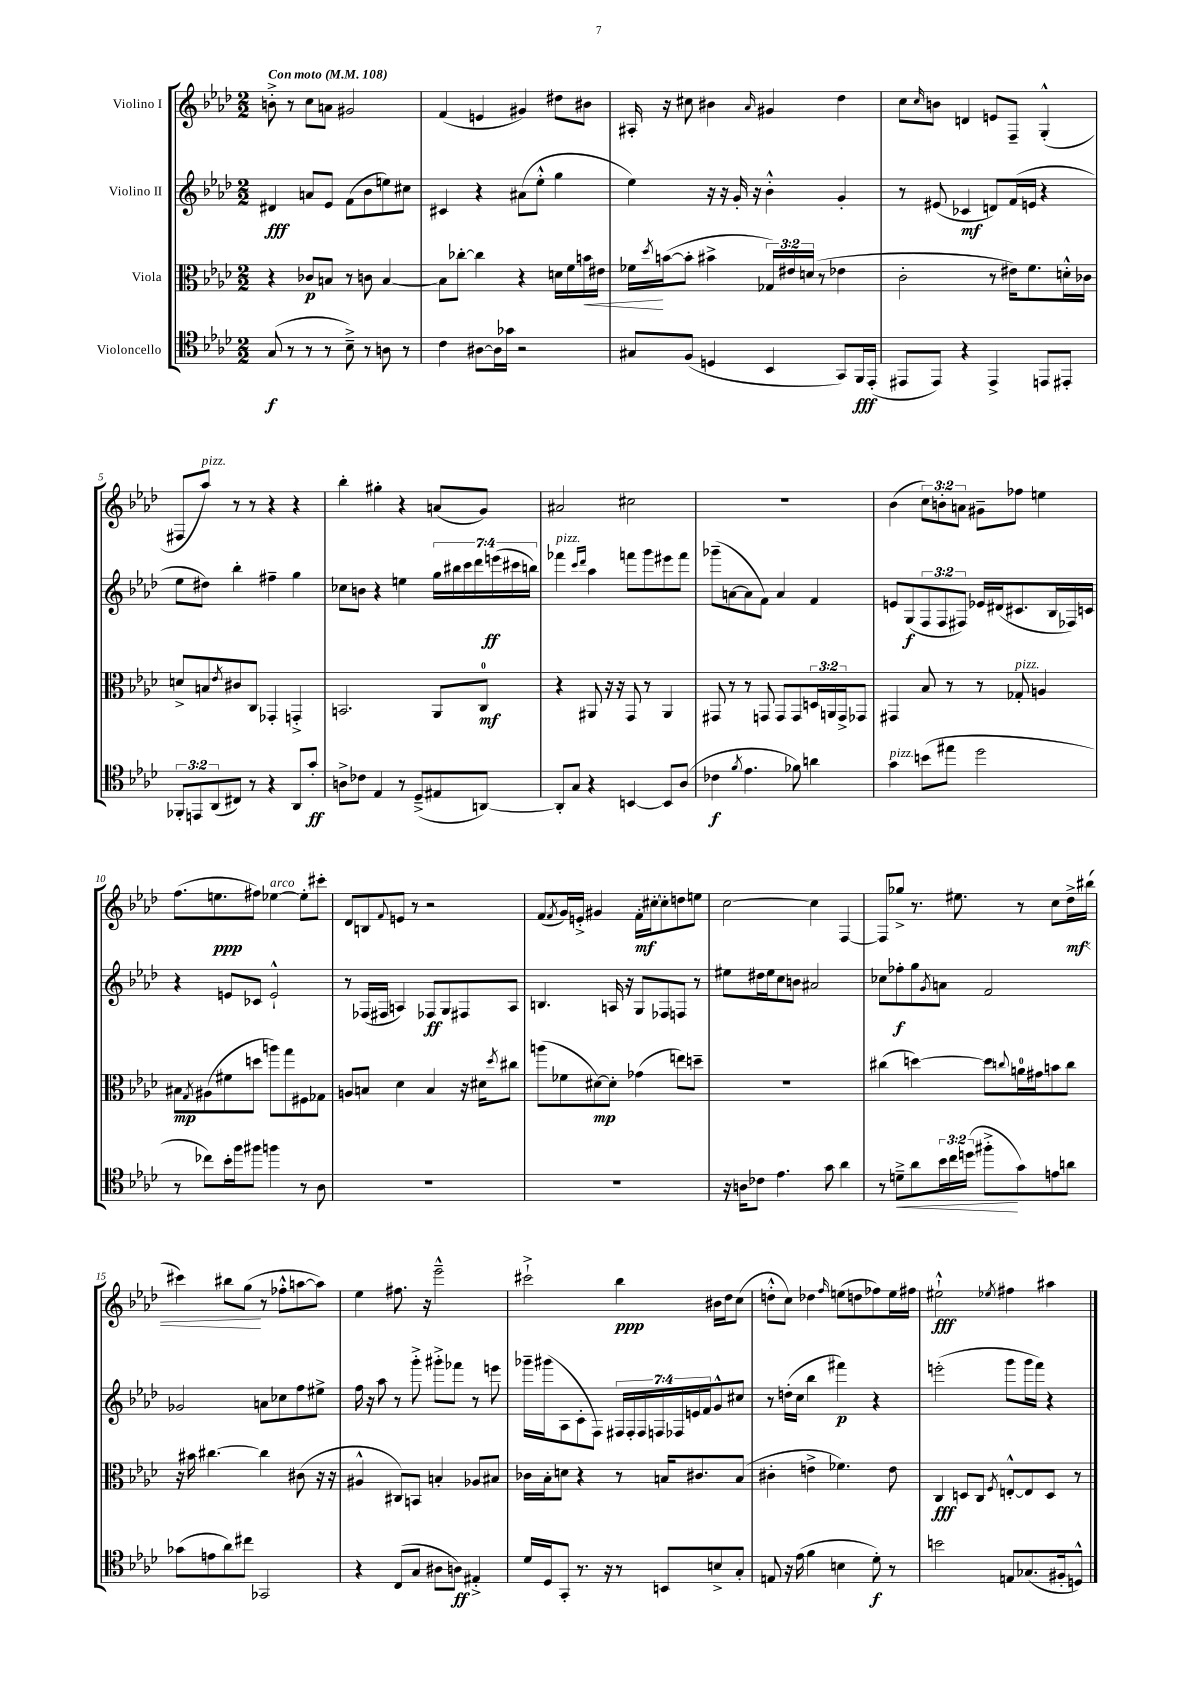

**kern	**dynam	**kern	**dynam	**kern	**dynam	**kern	**dynam
*part4	*part4	*part3	*part3	*part2	*part2	*part1	*part1
*staff4	*staff4	*staff3	*staff3	*staff2	*staff2	*staff1	*staff1
*I"Violoncello	*	*I"Viola	*	*I"Violino II	*	*I"Violino I	*
*clefC4	*	*clefC3	*	*clefG2	*	*clefG2	*
*k[b-e-a-d-]	*	*k[b-e-a-d-]	*	*k[b-e-a-d-]	*	*k[b-e-a-d-]	*
*M2/2	*	*M2/2	*	*M2/2	*	*M2/2	*
*MM108	*	*MM108	*	*MM108	*	*MM108	*
=1	=1	=1	=1	=1	=1	=1	=1
!	!	!	!	!	!	!LO:TX:a:B:t=Con moto	!
(8G/	f	4r	.	4d#X/	fff	8bn'^\	.
8r	.	.	.	.	.	8r	.
8r	.	8c-X/L	p	8an/L	.	8cc\L	.
8r	.	8Bn/J	.	8e-/J	.	8an\J	.
8B-~^\)	.	8r	.	(8f\L	.	2g#X/	.
8r	.	8cn\	.	8b-\	.	.	.
8An\	.	[4B/	.	8een\)	.	.	.
8r	.	.	.	8cc#X\J	.	.	.
=2	=2	=2	=2	=2	=2	=2	=2
4c\	.	8B\L]	.	4c#X/	.	(4f/	.
.	.	[8cc-X'\J	.	.	.	.	.
[8A#X\L	.	4cc-\]	.	4r	.	4en/	.
16A#\L]	.	.	.	.	.	.	.
16g-X\JJ	.	.	.	.	.	.	.
2r	.	4r	.	(8a#X\L	.	4g#X/)	.
.	.	.	.	8ee-'^^\J	.	.	.
.	.	16dn\LL	.	4gg\	.	8dd#X\L	.
.	.	16f\	.	.	.	.	.
!	!	!	!LO:HP:b	!	!	!	!
.	.	16bn\	<	.	.	8b#X\J	.
.	.	16e#X\JJ	.	.	.	.	.
=3	=3	=3	=3	=3	=3	=3	=3
8G#X/L	.	16f-X\LL	.	4ee-\)	.	16A#X'/	.
.	.	8qdd-/	.	.	.	.	.
.	.	([16bn\J	[	.	.	16r	.
(8F/J	.	8b'\J]	.	.	.	8cc#X\	.
4Dn/	.	4b#X^\	.	16r	.	4b#X\	.
.	.	.	.	16r	.	.	.
.	.	.	.	16g'/	.	.	.
.	.	.	.	16r	.	.	.
.	.	.	.	.	.	16qqa-/	.
4BB-/	.	24G-X/LL)	.	4b-'^^\	.	4g#X/	.
.	.	24e#X/	.	.	.	.	.
.	.	(24dn/JJ	.	.	.	.	.
.	.	8r	.	.	.	.	.
8GG/L)	.	4e-X\	.	4g'/	.	4dd-\	.
16FF/L	fff	.	.	.	.	.	.
(16EE-'/JJ	.	.	.	.	.	.	.
=4	=4	=4	=4	=4	=4	=4	=4
8EE#X/L	.	2c'\	.	8r	.	8cc\L	.
.	.	.	.	.	.	16qqcc/	.
8EE#/J)	.	.	.	(8e#X/	.	8bn\J	.
4r	.	.	.	4c-X/	mf	4dn/	.
4EE#^/	.	8r	.	8dn/L)	.	8en/L	.
.	.	16e#X\KL)	.	(16f/L	.	8F~/J	.
.	.	8.f\	.	16en/JJ	.	.	.
8EEn/L	.	.	.	4r	.	(4G'^^/	.
8EE#X'/J	.	16dn'^^\L	.	.	.	.	.
.	.	16c-X\JJ	.	.	.	.	.
!!LO:LB:g=z
=5	=5	=5	=5	=5	=5	=5	=5
12FF-X'/L	.	8dn^/L	.	8ee-\L	.	8F#X/L	.
12EEn/	.	.	.	.	.	.	.
!	!	!	!	!	!	!LO:TX:a:i:t=pizz.	!
.	.	8Bn/	.	8dd#X\J)	.	8aa-/J)	.
(12AA-/	.	.	.	.	.	.	.
.	.	8qe-/	.	.	.	.	.
8C#X/J)	.	8c#X/	.	4bb-'\	.	8r	.
8r	.	8C/J	.	.	.	8r	.
4r	.	4GG-X'/	.	4ff#X~\	.	4r	.
8AA-/L	.	4GGn'^/	.	4gg\	.	4r	.
8g'/J	ff	.	.	.	.	.	.
=6	=6	=6	=6	=6	=6	=6	=6
8An^\L	.	2.BBn/	.	8cc-X\L	.	4bb-'\	.
8c-X\J	.	.	.	8bn\J	.	.	.
4E-/	.	.	.	4r	.	4gg#X'\	.
8r	.	.	.	4een\	.	4r	.
(8D-~^/L	.	.	.	.	.	.	.
8E#X/	.	8AA-/L	.	28gg\LL	.	(8an/L	.
.	.	.	.	28bb#X\	.	.	.
.	.	.	.	28ccc\	.	.	.
.	.	.	.	28ddd-\	.	.	.
[8AAn/J)	.	8C/J	mf	.	.	8g/J)	.
.	.	.	.	(28eeen\	ff	.	.
.	.	.	.	28ccc#X\	.	.	.
.	.	.	.	28bbn\JJ)	.	.	.
=7	=7	=7	=7	=7	=7	=7	=7
!	!	!	!	!LO:TX:a:i:t=pizz.	!	!	!
8AA'/L]	.	4r	.	4fff-X\	.	2a#X/	.
8G/J	.	.	.	.	.	.	.
.	.	.	.	16qqccc/LL	.	.	.
.	.	.	.	16qqddd-/JJ	.	.	.
4r	.	8AA#X/	.	4aa-\	.	.	.
.	.	16r	.	.	.	.	.
.	.	16r	.	.	.	.	.
[4BBn/	.	8GG/	.	8fffn\L	.	2cc#X\	.
.	.	8r	.	8ggg\	.	.	.
8BB/L]	.	4AA#/	.	8eee#X\	.	.	.
(8A-/J	.	.	.	8fff\J	.	.	.
=8	=8	=8	=8	=8	=8	=8	=8
4c-X\	f	8GG#X/	.	(8ggg-X~\L	.	1r	.
.	.	8r	.	[8an\	.	.	.
8qf/	.	.	.	.	.	.	.
4.e-\	.	8r	.	8a\]	.	.	.
.	.	8GGn/	.	8f\J)	.	.	.
.	.	8GG/L	.	4a/	.	.	.
8f-X\)	.	8GG/	.	.	.	.	.
4an\	.	24Dn/L	.	4f/	.	.	.
.	.	24AAn/	.	.	.	.	.
.	.	24GG^/J	.	.	.	.	.
.	.	8GG-X/J	.	.	.	.	.
=9	=9	=9	=9	=9	=9	=9	=9
!LO:TX:a:i:t=pizz.	!	!	!	!	!	!	!
4g\	.	4GG#X/	.	8en/L	.	(4b-\	.
.	.	.	.	(8G/	f	.	.
(8bn\L	.	8B-/	.	12F/	.	12cc\L)	.
.	.	.	.	12F/	.	12bn'\	.
8ee#X\J	.	8r	.	.	.	.	.
.	.	.	.	12F#X/J)	.	12an\J	.
2dd-\	.	8r	.	16e-X/LL	.	8g#X~\L	.
.	.	.	.	(16d#X/J	.	.	.
!	!	!LO:TX:a:i:t=pizz.	!	!	!	!	!
.	.	8G-X'/	.	8.c#X/	.	8ff-X\J	.
.	.	4An/	.	.	.	4een\	.
.	.	.	.	16B-/L	.	.	.
.	.	.	.	16F-X/)	.	.	.
.	.	.	.	16cn/JJ	.	.	.
!!LO:LB:g=z
=10	=10	=10	=10	=10	=10	=10	=10
8r	.	8B#X\L	mp	4r	.	(8.ff\L	.
.	.	8qG/	.	.	.	.	.
8cc-X\L)	.	(8A#X\	.	.	.	.	.
.	.	.	.	.	.	8.een\	ppp
16b-'\L	.	8f#X\	.	8en/L	.	.	.
16ff\J	.	.	.	.	.	.	.
8ff#X\J	.	8ddn\J	.	8c-X/J	.	8ff#X\J)	.
!	!	!	!	!	!	!LO:TX:a:i:t=arco	!
4ffn\	.	8aan\L)	.	2e`^^/	.	[4ee-X\	.
.	.	8gg\	.	.	.	.	.
8r	.	8F#X\	.	.	.	8ee-'\L]	.
8A-\	.	8G-X\J	.	.	.	8ccc#X'\J	.
=11	=11	=11	=11	=11	=11	=11	=11
1r	.	8An/L	.	8r	.	8d-/L	.
.	.	8Bn/J	.	(16F-X/LL	.	8Bn/	.
.	.	.	.	16F#X/JJ	.	.	.
.	.	.	.	.	.	8qqf/	.
.	.	4d-\	.	4An/)	.	8en/J	.
.	.	.	.	.	.	8r	.
.	.	4B/	.	8F-X/L	ff	2r	.
.	.	.	.	8G/	.	.	.
.	.	16r	.	8F#X/	.	.	.
.	.	16d#X\KL	.	.	.	.	.
.	.	8qdd-/	.	.	.	.	.
.	.	8cc#X\J	.	8A/J	.	.	.
=12	=12	=12	=12	=12	=12	=12	=12
1r	.	(8aan\L	.	4.Bn/	.	(8f/L	.
.	.	.	.	.	.	8qf/	.
.	.	8f-X\	.	.	.	16g/L)	.
.	.	.	.	.	.	16en'^/JJ	.
.	.	[8d#X\)	mp	.	.	4g#X/	.
.	.	8d#'\J]	.	16An/	.	.	.
.	.	.	.	16r	.	.	.
.	.	(4g-X\	.	8G/L	.	16f'\LL	mf
.	.	.	.	.	.	[16cc#X'\J	.
.	.	.	.	8F-X/	.	8cc#'\]	.
.	.	8een\L)	.	8Fn/J	.	8ddn\	.
.	.	8ddn~\J	.	8r	.	8een\J	.
=13	=13	=13	=13	=13	=13	=13	=13
16r	.	1r	.	8ee#X\L	.	[2cc\	.
16An\KL	.	.	.	.	.	.	.
8c-X\J	.	.	.	16dd#X\L	.	.	.
.	.	.	.	16ee#\J	.	.	.
4.e-\	.	.	.	8cc\	.	.	.
.	.	.	.	8bn\J	.	.	.
.	.	.	.	2a#X/	.	4cc\]	.
8g\	.	.	.	.	.	.	.
4a-\	.	.	.	.	.	[4F/	.
=14	=14	=14	=14	=14	=14	=14	=14
8r	.	(4cc#X\	.	8cc-X\L	.	8F/L]	.
!	!LO:HP:b	!	!	!	!	!	!
8dn~^\L	<	.	.	8ff-X'\	f	8gg-X^/J	.
8a-\	.	[4ddn\)	.	8gg\	.	8.r	.
.	.	.	.	8qg/	.	.	.
24b-\L	.	.	.	8an\J	.	.	.
24cc\	.	.	.	.	.	.	.
.	.	.	.	.	.	8.ee#X\	.
(24ddn\JJ	.	.	.	.	.	.	.
8ff#X'^\L	.	8dd\L]	.	2f/	.	.	.
.	.	8qqccn/	.	.	.	.	.
8g\)	[	16an\L	.	.	.	8r	.
.	.	16g#X\J	.	.	.	.	.
8en\	.	8bn\	.	.	.	8cc\L	.
8an\J	.	8cc\J	.	.	.	16dd-^\L	mf
!	!	!	!	!	!	!	!LO:HP:b
.	.	.	.	.	.	(16bb#X\JJ	<
!!LO:LB:g=z
=15	=15	=15	=15	=15	=15	=15	=15
(8g-X\L	.	16r	.	2g-X/	.	4ccc#X\)	.
.	.	16b#X\	.	.	.	.	.
8en\	.	[4.cc#X\	.	.	.	.	.
8a-\)	.	.	.	.	.	8bb#X\L	.
8cc#X\J	.	.	.	.	.	(8gg\J	.
2GG-X/	.	4cc#\]	.	8an\L	.	8r	[
.	.	.	.	8cc-X\	.	8ff-X'^^\L	.
.	.	(8c#X\	.	8ff\	.	[8aan\	.
.	.	16r	.	8ee#X^\J	.	8aa\J])	.
.	.	16r	.	.	.	.	.
=16	=16	=16	=16	=16	=16	=16	=16
4r	.	4A#X^^/	.	16ff\	.	4ee-\	.
.	.	.	.	16r	.	.	.
.	.	.	.	8aa-\	.	.	.
(8C/L	.	8C#X/L)	.	8r	.	8.ff#X\	.
8G/J	.	8BBn/J	.	8ggg'^\	.	.	.
.	.	.	.	.	.	16r	.
8A#X\L	.	4Bn'/	.	8ggg#X'^\L	.	2eee-~^^\	.
8An\J)	ff	.	.	8fff-X\J	.	.	.
4E#X'^/	.	8A-X/L	.	8r	.	.	.
.	.	8B#X/J	.	8eeen\	.	.	.
=17	=17	=17	=17	=17	=17	=17	=17
16d-/LL	.	16c-X\LL	.	16ggg-X~\LL	.	2ccc#X`^\	.
16D-/J	.	16B-'\J	.	(16ggg#X\J	.	.	.
8GG'/J	.	8dn\J	.	8A-\	.	.	.
8.r	.	4r	.	8c'\	.	.	.
.	.	.	.	8F\J)	.	.	.
16r	.	.	.	.	.	.	.
8r	.	8r	.	28F#X/LL	.	4bb-\	ppp
.	.	.	.	28F#'/	.	.	.
.	.	.	.	28F#/	.	.	.
.	.	.	.	28Fn/	.	.	.
8BBn/L	.	16Bn/KL	.	.	.	.	.
.	.	.	.	28F-X/	.	.	.
.	.	.	.	28en/	.	.	.
.	.	8.c#X/	.	.	.	.	.
.	.	.	.	28f/J	.	.	.
8Bn^/	.	.	.	8g^^/	.	16b#X\LL	.
.	.	.	.	.	.	16dd-\J	.
8G'/J	.	(8B/J	.	8cc#X/J	.	(8cc\J	.
=18	=18	=18	=18	=18	=18	=18	=18
8En/	.	4c#X'\	.	8r	.	8ddn'^^\L	.
16r	.	.	.	(16ddn'\LL	.	8cc\J)	.
(16e-\	.	.	.	16cc\JJ	.	.	.
4f\	.	4en^\	.	4bb-\	.	4dd-X\	.
.	.	.	.	.	.	16qqff/	.
4Bn\	.	4.f-X\)	.	4fff#X\)	p	(8een\L	.
.	.	.	.	.	.	8ddn\	.
8d-'\)	f	.	.	4r	.	8ff-X\)	.
8r	.	8e\	.	.	.	16ee\L	.
.	.	.	.	.	.	16ff#X\JJ	.
=19	=19	=19	=19	=19	=19	=19	=19
2bn\	.	4C/	fff	(2eeen'\	.	2ee#X`^^\	fff
.	.	8Dn/L	.	.	.	.	.
.	.	8C/J	.	.	.	.	.
.	.	8qF/	.	.	.	8qee-X/	.
8En/L	.	[8En'^^/L	.	8ggg\L	.	4ff#X\	.
(8.G-X/	.	8E/]	.	16ggg\L	.	.	.
.	.	.	.	16fff\JJ)	.	.	.
.	.	8D/J	.	4r	.	4aa#X\	.
16F#X'/k	.	.	.	.	.	.	.
8Dn^^/J)	.	8r	.	.	.	.	.
==	==	==	==	==	==	==	==
*-	*-	*-	*-	*-	*-	*-	*-
